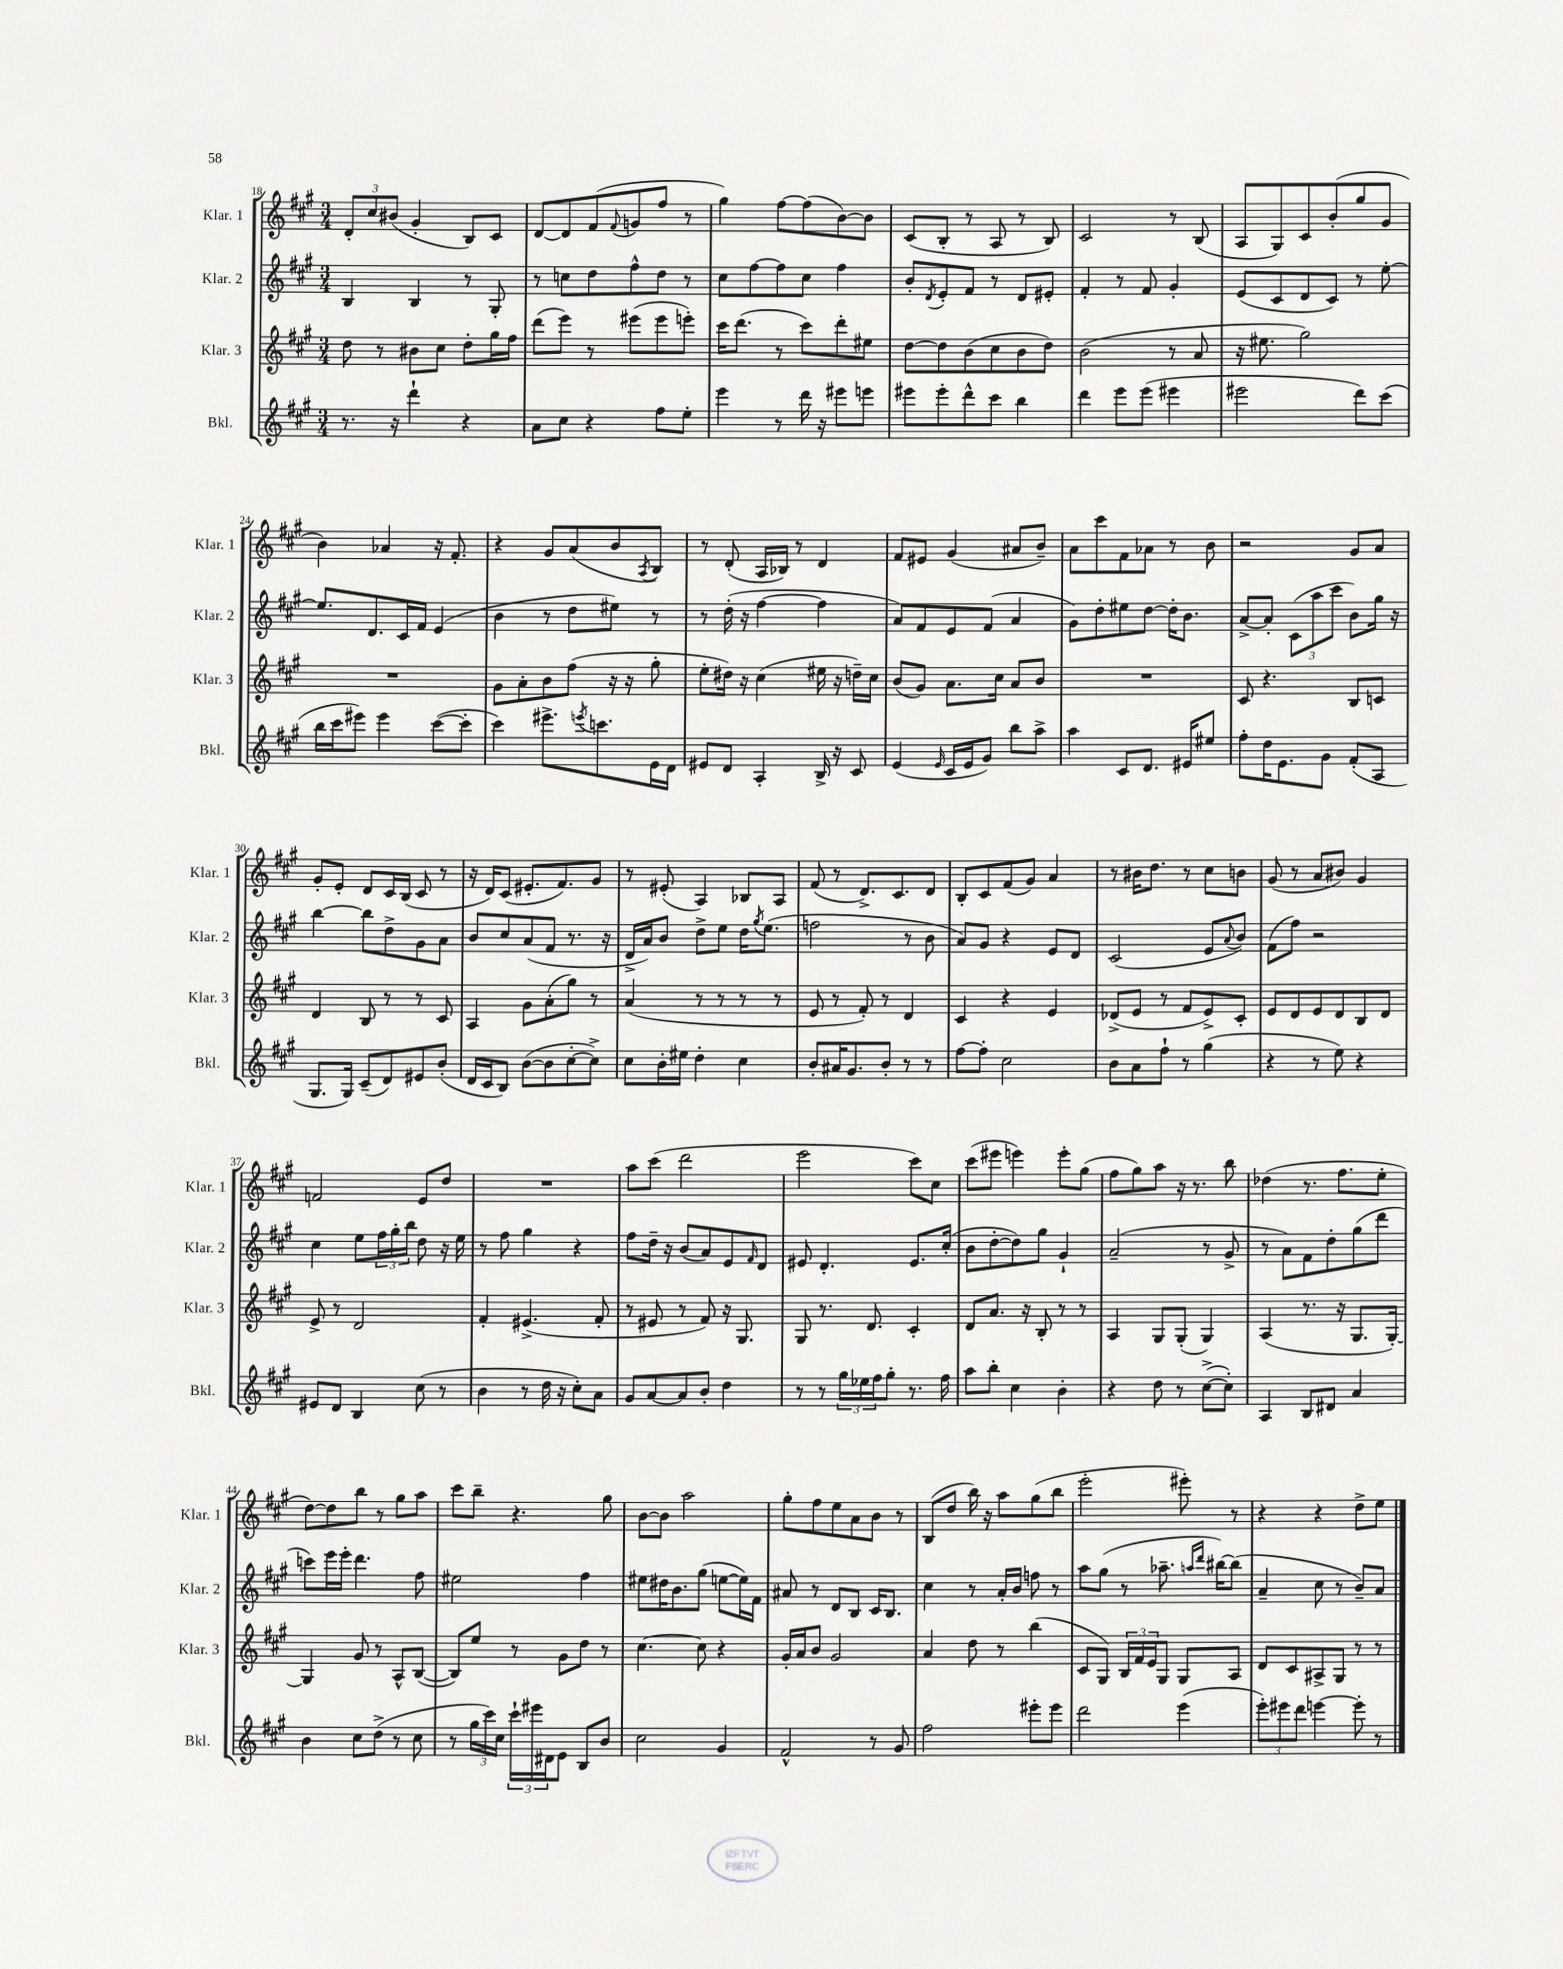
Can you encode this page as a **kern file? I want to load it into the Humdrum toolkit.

**kern	**kern	**kern	**kern
*staff4	*staff3	*staff2	*staff1
*clefG2	*clefG2	*clefG2	*clefG2
*k[f#c#g#]	*k[f#c#g#]	*k[f#c#g#]	*k[f#c#g#]
*M3/4	*M3/4	*M3/4	*M3/4
8.r	8dd	4B	12d'
.	.	.	12cc#
.	8r	.	.
.	.	.	(12b#
16r	.	.	.
4ddd`	8b#	4B	4g#'
.	8cc#	.	.
4r	8dd'	8r	8B)
.	16gg#	8G#'	8c#
.	16ff#	.	.
=	=	=	=
8a	(8ddd	8r	[8d
8cc#	8eee)	8cc	8d]
4r	8r	8dd	(8f#
.	.	.	8qqf#
.	(8eee#	8ff#^^	8g
8ff#	8eee#	8dd	8ff#
8ee'	8eee')	8r	8r
=	=	=	=
4eee	16ccc#	8cc#	4gg#)
.	(8.ddd	.	.
.	.	[8ff#	.
8r	8r	8ff#]	[8ff#
16ddd	8ccc#)	8cc#	(8ff#]
16r	.	.	.
8eee#	8ddd'	4ff#	[8b)
8eee	8ee#	.	8b]
=	=	=	=
8eee#	[8dd	8b'	(8c#
.	.	8qd	.
8eee#'	8dd]	8e'	8B'
8ddd^^	(8b	8f#	8r
8ccc#	8cc#	8r	8A
4bb	8b	8d	8r
.	8dd)	8e#'	8B)
=	=	=	=
4ddd	(2b	4f#'	2c#
8eee	.	8r	.
(8eee	.	8f#	.
4eee#	8r	4g#'	8r
.	8a	.	(8B
=	=	=	=
2eee#	16r	(8e	8A
.	8.ee#	.	.
.	.	8c#	8G#)
.	2gg#)	8d	8c#
.	.	8c#)	(8b'
8ddd)	.	8r	8gg#
(8ccc#	.	[8ee'	8g#
=	=	=	=
16bb	2.r	8.ee]	4b)
16ccc#	.	.	.
8eee#)	.	.	.
.	.	8.d	.
4eee#	.	.	4a-
.	.	16c#	.
.	.	16f#	.
([8ccc#	.	(4e	16r
.	.	.	8.f#'
8ccc#']	.	.	.
=	=	=	=
4ccc#)	8g#	4b	4r
.	8a'	.	.
8.eee#^	8b	8r	8g#
.	(8ff#	8dd	(8a
8qeee	.	.	.
8.ccc	.	.	.
.	16r	8ee#)	8b
.	16r	.	.
.	.	.	8qA
16e	8gg#'	8r	8B)
16d	.	.	.
=	=	=	=
8e#	8ee'	8r	8r
8d	16dd#)	(16dd'	(8d'
.	16r	16r	.
4A'	(4cc#	[4ff#	16A
.	.	.	16B-)
.	.	.	8r
16B^	16ee#	4ff#]	4d
16r	16r	.	.
8c#	16dd~)	.	.
.	16cc#	.	.
=	=	=	=
(4e	(8b	8a)	8f#
.	8g#)	8f#	8e#
16qqe	.	.	.
16c#	8.a	8e	(4g#
16e	.	.	.
8g#)	.	(8f#	.
.	16cc#	.	.
8bb	8a	4a	8a#
8aa^	8b	.	8b~)
=	=	=	=
4aa	2.r	8g#)	8a
.	.	8dd'	8ccc#
8c#	.	8ee#	8f#
8.d	.	[8dd	8a-
.	.	16dd']	8r
16e#	.	8.b	.
8ee#	.	.	8b
=	=	=	=
8ff#'	8c#	[8a^	2r
16dd	4.r	8a']	.
8.e	.	.	.
.	.	(12c#	.
.	.	12aa	.
8g#	.	.	.
.	.	12ccc#	.
(8f#'	8B	8b)	8g#
8A	8c	16gg#	8a
.	.	16r	.
=	=	=	=
8.G#	4d	[4bb	8g#'
.	.	.	8e'
16G#)	.	.	.
(8c#~	8B	8bb]	8d
8d)	8r	8dd^	16c#
.	.	.	(16B
8e#	8r	8g#	8c#
(8b'	8c#	8a	8r
=	=	=	=
16d	4A	8b	16r
16c#	.	.	16d)
8B)	.	8cc#	(8c#
([8b	8g#	(8a	8.e#'
8b]	(8a'	8f#	.
.	.	.	8.f#)
[8cc#'	8gg#)	8.r	.
8cc#^])	8r	.	8g#
.	.	16r	.
=	=	=	=
8cc#	(4a	16d^	8r
.	.	16a)	.
16b'	.	8b	(8e#'
16ee#	.	.	.
4dd'	8r	8dd^	4A)
.	8r	8ee	.
4cc#	8r	16dd	8B-
.	.	8qgg#	.
.	.	(8.ee	.
.	8r	.	8A
=	=	=	=
8b'	8e	2ff	(8f#
16a#	8r	.	8r
8.g#	.	.	.
.	8f#')	.	8.d^)
8b'	8r	.	.
.	.	.	8.c#
8r	4d	8r	.
8r	.	8b	8d
=	=	=	=
[8ff#	4c#	8a)	8B'
8ff#']	.	8g#	8c#
2cc#	4r	4r	(8f#
.	.	.	8g#)
.	4e	8e	4a
.	.	8d	.
=	=	=	=
8b	(8d-^	(2c#	8r
8a	8e	.	16b#
.	.	.	8.dd
8ff#`	8r	.	.
8r	8f#	.	8r
(4gg#	8e^)	8e	8cc#
.	.	8qqa	.
.	8c#'	8b)	8b
=	=	=	=
4r	8e	(8f#	(8g#
.	8d	8ff#)	8r
8r	8e	2r	8a
8ee)	8d	.	8b#)
4r	8B	.	4g#
.	8d	.	.
=	=	=	=
8e#	8e^	4cc#	2f
8d	8r	.	.
4B	2d	8ee	.
.	.	24ff#	.
.	.	24gg#'	.
.	.	24bb	.
(8cc#	.	8dd	8e
8r	.	16r	8dd
.	.	16ee	.
=	=	=	=
4b	4f#'	8r	2.r
.	.	8ff#	.
8r	(4.e#^	4gg#	.
16dd	.	.	.
16r	.	.	.
8cc#')	.	4r	.
8a	8f#'	.	.
=	=	=	=
8g#	8r	8ff#	8aa
[8a	8e#	16dd~	(8ccc#
.	.	16r	.
8a]	8r	(8b	2ddd
8b'	8f#)	8a)	.
4dd	16r	8e	.
.	8.G#	.	.
.	.	16qqf#	.
.	.	8d	.
=	=	=	=
8r	8G#	8e#	2eee
8r	8.r	4.d'	.
24gg#	.	.	.
24ee-	.	.	.
.	8.d	.	.
24ff#	.	.	.
8gg#'	.	.	.
8.r	4c#'	8.e#	8ccc#)
.	.	.	8cc#
16ff#	.	(16cc#'	.
=	=	=	=
8aa	8d	8b	(8ccc#
8bb'	8.a	[8dd'	8eee#
4cc#	.	8dd])	4eee)
.	16r	.	.
.	8B'	8gg#	.
4b'	8r	4g#`	8eee'
.	8r	.	(8gg#
=	=	=	=
4r	4A	(2a~	8ff#
.	.	.	8gg#)
8dd	8G#	.	8aa
8r	(8G#'	.	16r
.	.	.	8.r
([8cc#^	4G#)	8r	.
8cc#'])	.	8g#^	8bb
=	=	=	=
4A	(4A	8r	(4dd-
.	.	8a)	.
8B	8.r	8f#	8.r
8d#	.	8dd'	.
.	16r	.	8.ff#
4a	8.G#	(8gg#	.
.	.	8ddd	8ee'
.	[16G#')	.	.
=	=	=	=
4b	4G#]	8ccc)	[8dd)
.	.	16eee	8dd]
.	.	16eee'	.
8cc#	8g#	4.ddd	8bb
(8dd^	8r	.	8r
8r	8A^^	.	8gg#
8cc#	([8B	8ff#	8aa
=	=	=	=
8r	8B])	2ee#	8ccc#
24gg#	8ee	.	8bb~
24ccc#)	.	.	.
24cc#	.	.	.
24ccc#`	8r	.	4.r
24eee#	.	.	.
24d#	.	.	.
8e	8g#	.	.
8B	8dd	4ff#	.
8b	8r	.	8gg#
=	=	=	=
2cc#	[4.cc#	8ee#	[8b
.	.	16dd#	8b]
.	.	8.b	.
.	.	.	2aa
.	8cc#]	(8gg#	.
4g#	4r	[8ee	.
.	.	16ee])	.
.	.	16f#	.
=	=	=	=
2f#^^	16g#'	8a#	8gg#'
.	16a	.	.
.	8b	8r	8ff#
.	2g#	8d	8ee
.	.	8B	8a
8r	.	16c#	8b
.	.	8.B	.
8g#	.	.	8r
=	=	=	=
2ff#	4a	4cc#	(8B
.	.	.	8dd
.	8dd	8r	16bb)
.	.	.	16r
.	8r	16a'	8aa
.	.	16b	.
8eee#'	(4bb	8ff	(8gg#
8eee#	.	8r	8bb
=	=	=	=
2ddd	8c#	8aa	2eee'
.	8G#)	(8gg#	.
.	24B	8r	.
.	24f#	.	.
.	24e	.	.
.	8G#	8.aa-~	.
(4eee	8G#	.	8eee#')
.	.	16qqaa	.
.	.	16qqddd	.
.	.	[16bb#)	.
.	8A	(8bb#]	8r
=	=	=	=
12eee')	8d	4a~	4r
12eee#	.	.	.
.	8c#	.	.
12ddd	.	.	.
[4eee	8A#^	8cc#	4r
.	8G#	8r	.
8eee']	8r	8b~)	8dd^
8r	8r	8a	8ee
==	==	==	==
*-	*-	*-	*-
